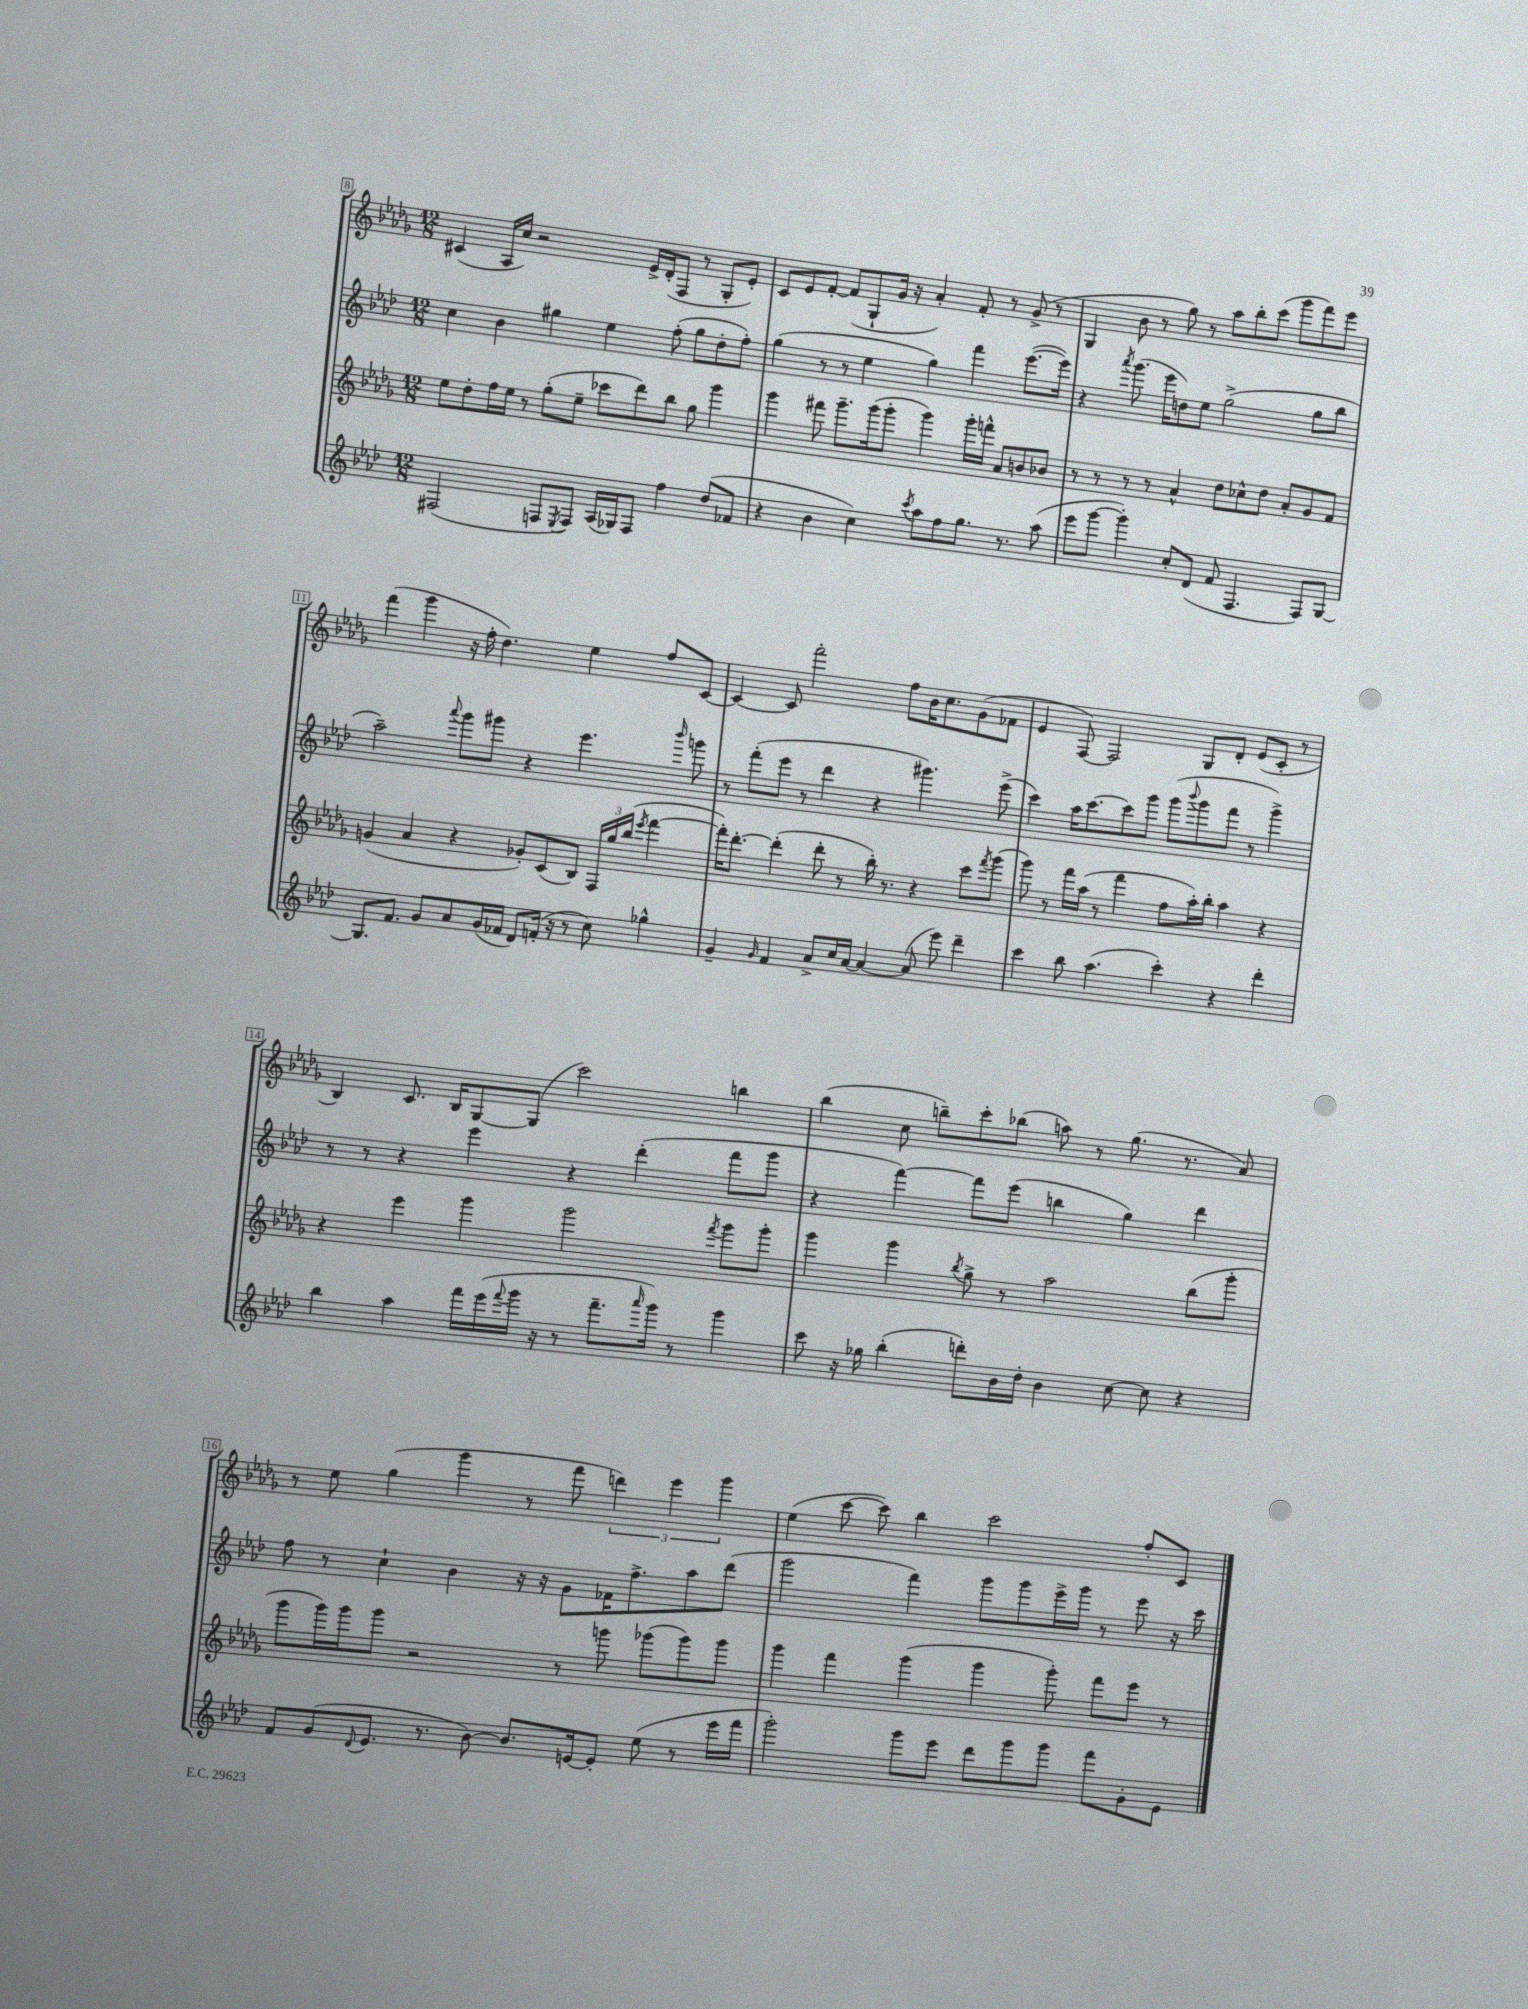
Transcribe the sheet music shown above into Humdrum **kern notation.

**kern	**kern	**kern	**kern
*staff4	*staff3	*staff2	*staff1
*clefG2	*clefG2	*clefG2	*clefG2
*k[b-e-a-d-]	*k[b-e-a-d-g-]	*k[b-e-a-d-]	*k[b-e-a-d-g-]
*M12/8	*M12/8	*M12/8	*M12/8
(2F#	8ee-	4cc	(4c#
.	8dd-'	.	.
.	16ff	4b-	16A-
.	16ee-	.	16cc)
.	8r	.	2r
8F	(8gg-'	4gg#	.
8qE-	.	.	.
8F)	8ee-~	.	.
(16A-	8ccc-	4ee-	.
16G-)	.	.	.
8F	8ddd-)	.	16e-^
.	.	.	(16d-'
4ff	8bb-	(8ff'	8F
.	8gg-	8gg#	8r
(8dd-	4ggg-	8dd-'	8G-'
8f-	.	8ff')	8e-')
=	=	=	=
4r	4ggg-	(4gg	8c
.	.	.	8e-
4b-	8fff#	8r	[8f'
.	8.ggg-~	8r	(8f]
4cc)	.	4ee-	8G-`
.	(16ggg-	.	.
.	8ggg-'	.	16g-
.	.	.	16r
8qccc	.	.	.
8aa-	4ggg-)	4gg)	4a-')
8ff	.	.	.
8.gg	16ggg-'	4fff	8f'
.	16fff^^	.	.
.	8a-	.	8r
8.r	.	.	.
.	8b	([8.eee-	(8g-^
(8aa-	8b-	.	8r
.	.	16eee-])	.
=	=	=	=
8eee-	8r	4r	4G-
[8ggg	8r	.	.
.	.	8qaaa-	.
4ggg'])	8r	(8.ggg	8b-
.	8r	.	8r
.	.	16eee-	.
8cc'	4a-^^	8dd)	8gg-)
(8d-	.	8ee-	8r
8f	8dd-	(2gg^	8aa-
4.F	8cc-^^	.	8bb-'
.	8dd-	.	(8ccc
.	8a-'	.	8ggg-
8F)	8g-	8gg	8fff)
[8G	8f	8bb-	8eee-
=	=	=	=
8.G]	(4g	2aa-~)	(4fff
8.f	.	.	.
.	4a-	.	4ggg-
8g	.	.	.
.	.	8qqaaa-	.
8a-	4r	8ggg	16r
.	.	.	16ff'
(16g	.	8ggg#	4.dd-)
16f-	.	.	.
8d-)	8g-')	4r	.
(16f'	(8c	.	.
16r	.	.	.
8r	8B-)	4.eee-	4ee-
8cc)	24F	.	.
.	24gg-	.	.
.	(24bb-	.	.
.	8qeee-	.	.
4gg-^^	[4fff	.	8ff
.	.	16qqbbb-	.
.	.	8ggg	[8c
=	=	=	=
4g~	16fff'])	8r	4c_
.	[8.ddd-'	.	.
.	.	(8fff'	.
16qqg	.	.	.
4f	(4ddd-']	8eee-	8c]
.	.	8r	2fff'
8a-^	8ddd-'	4ddd-	.
16cc	8r	.	.
[16a-	.	.	.
4a-_	16bb-')	4r	.
.	8.r	.	.
.	.	.	8ff
(8a-]	4r	4.ggg#)	16b-
.	.	.	8.cc
8eee-)	.	.	.
4ddd-~	8ccc	.	(8g-
.	8qfff	.	.
.	(8ggg-	(8eee-^	8f-
=	=	=	=
4ccc	8ggg-)	4ccc)	4e-
.	8r	.	.
8bb-	16fff	16aa-	[8F)
.	(16aa-	[8.ccc	.
(4.aa-	8r	.	2F]
.	4fff	8ccc]	.
.	.	8ggg	.
4ccc')	8ff	(8ggg	.
.	.	8qqbbb-	.
.	16aa-')	8ggg	8G-
.	16bb-'	.	.
4r	4aa-	8fff	8d-'
.	.	8r	(8e-
4ddd-'	4r	4ggg^)	8c'
.	.	.	8r
=	=	=	=
4bb-	4r	8r	4B-)
.	.	8r	.
4aa-	4eee-	4r	8.c
.	.	.	16B-
16fff	4ggg-	4eee-	[8G-
(16eee-	.	.	.
8qqfff	.	.	.
16ggg	.	.	(8G-]
16r	.	.	.
8r	2ggg-	4r	2ccc)
8.fff~	.	.	.
.	.	(4ddd-'	.
16qqaaa-	.	.	.
16ggg)	.	.	.
8r	.	.	.
.	8qfff	.	.
4ggg	8ggg-	8fff	4bb
.	8ggg-'	8ggg	.
=	=	=	=
8ccc	4ggg-	4r	(4bb-
16r	.	.	.
16gg-	.	.	.
(4bb-'	4ggg-	[4fff)	8cc
.	.	.	8bb~)
.	8qbb-	.	.
8ddd')	8gg-^	8fff]	8ccc'
16b-	8r	(8eee-	(8bb-
16dd-'	.	.	.
4b-	2aa-	4bb	8aa)
.	.	.	8r
[8cc	.	4gg)	(8.gg-
8cc]	.	.	.
.	.	.	8.r
4r	(8bb-	4ddd-	.
.	8ggg-'	.	8a-)
=	=	=	=
8f	8ggg-	8ff	8r
(8g	16ggg-)	8r	8ee-
.	16ggg-	.	.
8qqd-	.	.	.
8.e-	8ggg-	4cc`	(4gg-
.	2r	.	.
8.r	.	.	.
.	.	4b-	4ggg-
[8b-)	.	.	.
8.b-]	.	16r	8r
.	.	16r	.
.	8r	8g	8fff
[16e	.	.	.
8e']	8ggg	16f-	6ddd)
.	.	8.ff^	.
(8ee-	(8ggg-	.	.
.	.	.	6eee-
8r	8ggg-)	8aa-	.
.	.	.	6ggg-
16eee-	8ggg-	(8ddd-	.
16fff	.	.	.
=	=	=	=
2ggg')	4ggg-	2ggg	(4ee-
.	4fff	.	[8ccc
.	.	.	8ccc])
8ggg	(4ggg-	4fff)	4bb-
8eee-	.	.	.
8ddd-	4ggg-	8ggg	2ccc
8ggg	.	8ggg	.
8ggg	8ggg-')	16eee-^	.
.	.	16ggg	.
8fff	8fff	8r	.
8g'	8eee-	8eee-	8ff'
8e-	8r	16r	8c
.	.	16ccc	.
==	==	==	==
*-	*-	*-	*-
